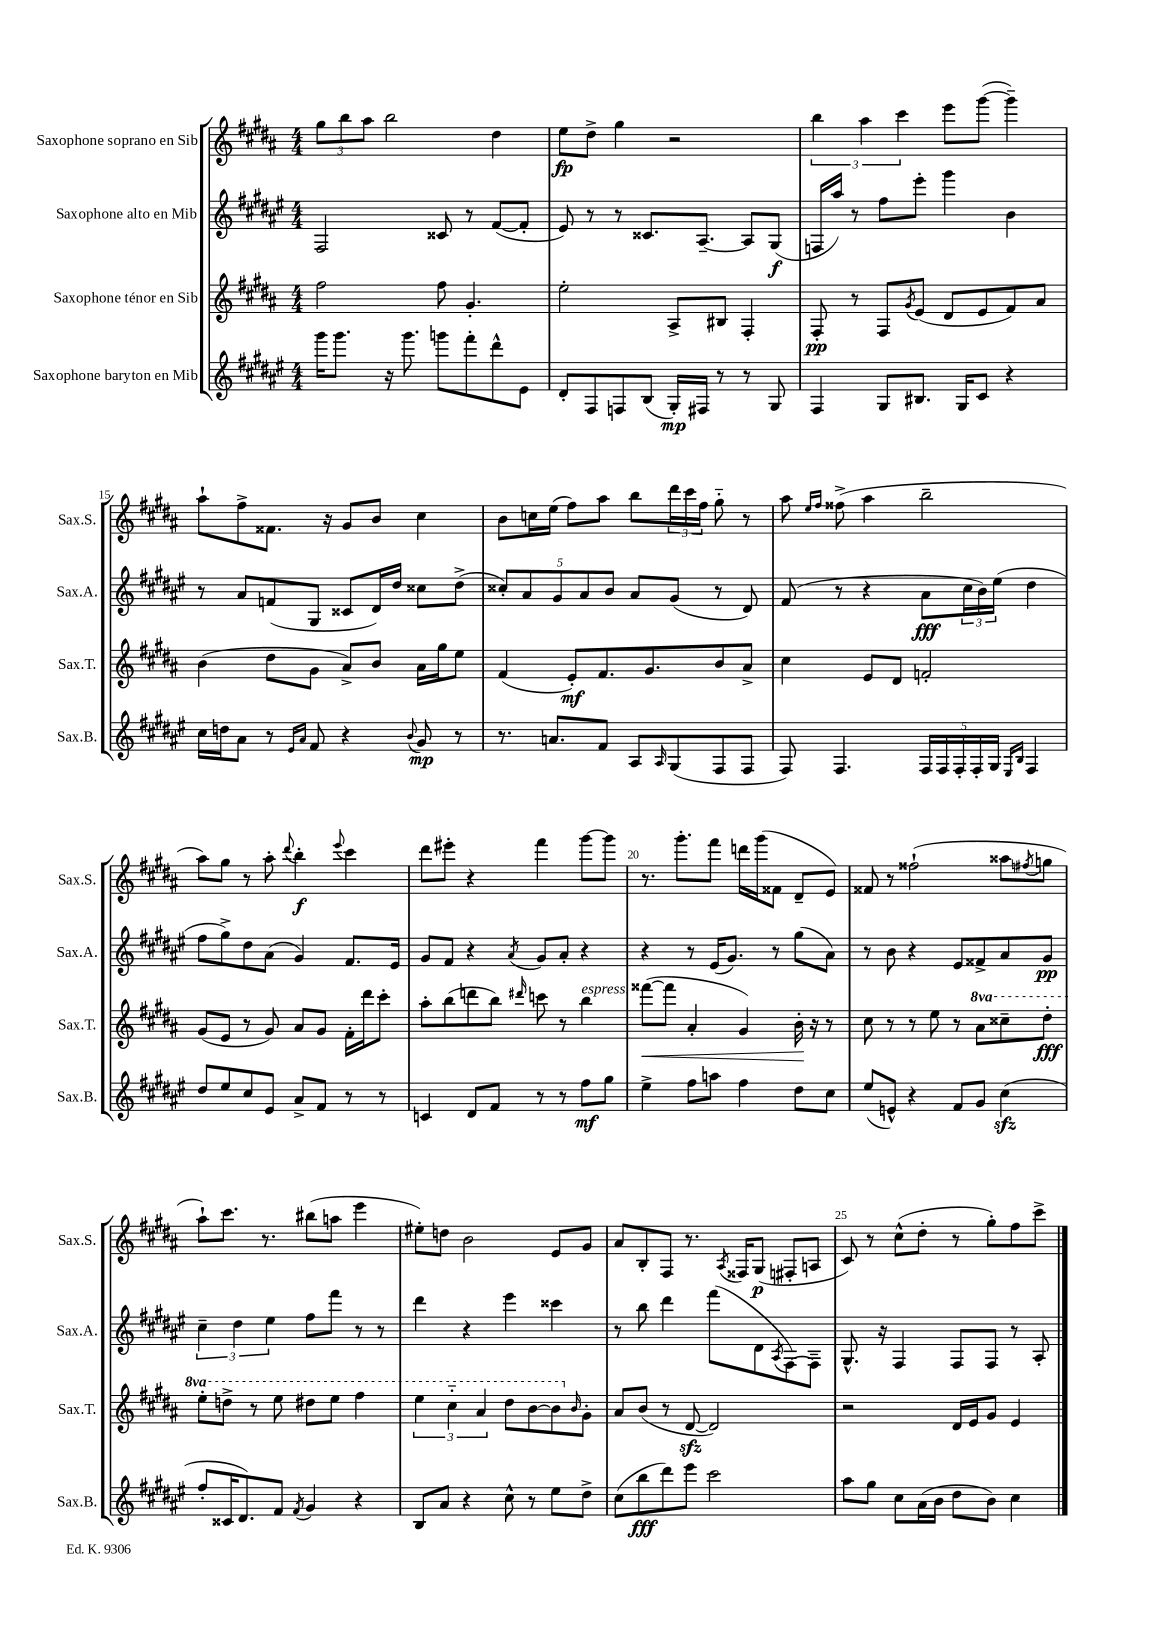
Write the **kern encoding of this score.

**kern	**dynam	**kern	**dynam	**kern	**dynam	**kern	**dynam
*part4	*part4	*part3	*part3	*part2	*part2	*part1	*part1
*staff4	*staff4	*staff3	*staff3	*staff2	*staff2	*staff1	*staff1
*I"Saxophone baryton en Mib	*	*I"Saxophone ténor en Sib	*	*I"Saxophone alto en Mib	*	*I"Saxophone soprano en Sib	*
*I'Sax.B.	*	*I'Sax.T.	*	*I'Sax.A.	*	*I'Sax.S.	*
*clefG2	*	*clefG2	*	*clefG2	*	*clefG2	*
*k[f#c#g#d#a#e#]	*	*k[f#c#g#d#a#]	*	*k[f#c#g#d#a#e#]	*	*k[f#c#g#d#a#]	*
*M4/4	*	*M4/4	*	*M4/4	*	*M4/4	*
=12	=12	=12	=12	=12	=12	=12	=12
16ggg#\KL	.	2ff#\	.	2F#/	.	12gg#\L	.
8.ggg#\J	.	.	.	.	.	.	.
.	.	.	.	.	.	12bb\	.
.	.	.	.	.	.	12aa#\J	.
16r	.	.	.	.	.	2bb\	.
8.ggg#\	.	.	.	.	.	.	.
8gggn\L	.	8ff#\	.	8c##X/	.	.	.
8fff#'\	.	4.g#'/	.	8r	.	.	.
8ddd#^^\	.	.	.	([8f#/L	.	4dd#\	.
8e#\J	.	.	.	8f#'/J]	.	.	.
=13	=13	=13	=13	=13	=13	=13	=13
8d#'/L	.	2ee'\	.	8e#/)	.	8ee\L	fp
8F#/	.	.	.	8r	.	8dd#^\J	.
8Fn/	.	.	.	8r	.	4gg#\	.
(8B/J	.	.	.	8.c##X/L	.	.	.
16G#'/LL)	mp	8A#^/L	.	.	.	2r	.
16F#X/JJ	.	.	.	[8.A#~/J	.	.	.
8r	.	8B#X/J	.	.	.	.	.
8r	.	4F#'/	.	8A#/L]	.	.	.
8G#/	.	.	.	(8G#/J	f	.	.
=14	=14	=14	=14	=14	=14	=14	=14
4F#/	.	8F#'/	pp	16Fn/LL	.	6bb\	.
.	.	.	.	16aa#/JJ)	.	.	.
.	.	8r	.	8r	.	.	.
.	.	.	.	.	.	6aa#\	.
8G#/L	.	8F#/L	.	8ff#\L	.	.	.
.	.	.	.	.	.	6ccc#\	.
.	.	8qg#/	.	.	.	.	.
8.B#X/J	.	(8e/J	.	8eee#'\J	.	.	.
.	.	8d#/L	.	4ggg#\	.	8eee\L	.
16G#/KL	.	.	.	.	.	.	.
8c#/J	.	8e/	.	.	.	([8ggg#\J	.
4r	.	8f#/)	.	4b\	.	4ggg#~\])	.
.	.	8a#/J	.	.	.	.	.
!!LO:LB:g=z
=15	=15	=15	=15	=15	=15	=15	=15
16cc#\LL	.	(4b\	.	8r	.	8aa#`\L	.
16ddn\J	.	.	.	.	.	.	.
8a#\J	.	.	.	8a#/L	.	8ff#^\	.
8r	.	8dd#\L	.	(8fn/	.	8.f##X\J	.
16qqe#/LL	.	.	.	.	.	.	.
16qqa#/JJ	.	.	.	.	.	.	.
8f#/	.	8g#\J	.	8G#/J	.	.	.
.	.	.	.	.	.	16r	.
4r	.	8a#^/L)	.	8c##X/L	.	8g#/L	.
.	.	8b/J	.	16d#/L)	.	8b/J	.
.	.	.	.	16dd#/JJ	.	.	.
8qqb/	.	.	.	.	.	.	.
8g#/	mp	16a#\LL	.	8cc##X\L	.	4cc#\	.
.	.	16gg#\J	.	.	.	.	.
8r	.	8ee\J	.	(8dd#^\J	.	.	.
=16	=16	=16	=16	=16	=16	=16	=16
8.r	.	(4f#/	.	10cc##X'/L)	.	8b\L	.
.	.	.	.	10a#/	.	.	.
.	.	.	.	.	.	16ccn\L	.
8.an/L	.	.	.	.	.	(16ee\JJ	.
.	.	.	.	10g#/	.	.	.
.	.	8e'/L)	mf	.	.	8ff#\L)	.
.	.	.	.	10a#/	.	.	.
8f#/J	.	8.f#/	.	.	.	8aa#\J	.
.	.	.	.	10b/J	.	.	.
8A#/L	.	.	.	8a#/L	.	8bb\L	.
.	.	8.g#/	.	.	.	.	.
16qqA#/	.	.	.	.	.	.	.
(8G#/	.	.	.	(8g#/J	.	24ddd#\L	.
.	.	.	.	.	.	24ccc#\	.
.	.	.	.	.	.	24ff#\JJ	.
8F#/	.	8b/	.	8r	.	8gg#\	.
8F#/J	.	8a#^/J	.	8d#/)	.	8r	.
=17	=17	=17	=17	=17	=17	=17	=17
8F#/)	.	4cc#\	.	(8f#/	.	8aa#\	.
.	.	.	.	.	.	16qqee/LL	.
.	.	.	.	.	.	16qqff#/JJ	.
4.F#/	.	.	.	8r	.	(8ff##X^\	.
.	.	8e/L	.	4r	.	4aa#\	.
.	.	8d#/J	.	.	.	.	.
20F#/LL	.	2fn'/	.	8a#\L	fff	2bb~\	.
20F#/	.	.	.	.	.	.	.
20F#'/	.	.	.	.	.	.	.
.	.	.	.	24cc#\L	.	.	.
20F#'/	.	.	.	.	.	.	.
.	.	.	.	24b\)	.	.	.
20G#/JJ	.	.	.	.	.	.	.
.	.	.	.	(24ee#\JJ	.	.	.
16qqE#/LL	.	.	.	.	.	.	.
16qqB/JJ	.	.	.	.	.	.	.
4F#/	.	.	.	4dd#\	.	.	.
!!LO:LB:g=z
=18	=18	=18	=18	=18	=18	=18	=18
8dd#/L	.	(8g#/L	.	8ff#\L	.	8aa#\L)	.
8ee#/	.	8e/J	.	8gg#^\)	.	8gg#\J	.
8cc#/	.	8r	.	8dd#\	.	8r	.
8e#/J	.	8g#/)	.	(8a#\J	.	8aa#'\	.
.	.	.	.	.	.	8qqddd#/	.
8a#^/L	.	8a#/L	.	4g#/)	.	4bb'\	f
8f#/J	.	8g#/J	.	.	.	.	.
.	.	.	.	.	.	8qqeee/	.
8r	.	16f#'\LL	.	8.f#/L	.	4ccc#\	.
.	.	16ddd#\J	.	.	.	.	.
8r	.	8ccc#'\J	.	.	.	.	.
.	.	.	.	16e#/Jk	.	.	.
=19	=19	=19	=19	=19	=19	=19	=19
4cn/	.	8aa#'\L	.	8g#/L	.	8ddd#\L	.
.	.	(8bb\	.	8f#/J	.	8eee#X'\J	.
8d#/L	.	8dddn\	.	4r	.	4r	.
8f#/J	.	8bb\J)	.	.	.	.	.
.	.	16qqddd#X/	.	8qa#/	.	.	.
8r	.	8cccn\	.	8g#/L	.	4fff#\	.
8r	.	8r	.	8a#'/J	.	.	.
!	!	!LO:TX:a:i:t=espress.	!	!	!	!	!
8ff#\L	mf	4bb\	.	4r	.	[8ggg#\L	.
8gg#\J	.	.	.	.	.	8ggg#\J]	.
=20	=20	=20	=20	=20	=20	=20	=20
!	!	!	!LO:HP:b	!	!	!	!
4ee#^\	.	([8fff##X\L	<	4r	.	8.r	.
.	.	8fff##\J]	.	.	.	.	.
.	.	.	.	.	.	8.ggg#'\L	.
8ff#\L	.	4a#'/	.	8r	.	.	.
8aan\J	.	.	.	(16e#/KL	.	8fff#\J	.
.	.	.	.	8.g#/J)	.	.	.
4ff#\	.	4g#/)	.	.	.	16dddn\LL	.
.	.	.	.	.	.	(16ggg#\J	.
.	.	.	.	8r	.	8f##X\J	.
8dd#\L	.	16b'\	.	(8gg#\L	.	8d#~/L	.
.	.	16r	[	.	.	.	.
8cc#\J	.	8r	.	8a#\J)	.	8e/J)	.
=21	=21	=21	=21	=21	=21	=21	=21
(8ee#/L	.	8cc#\	.	8r	.	8f##X/	.
8en^^/J)	.	8r	.	8b\	.	8r	.
4r	.	8r	.	4r	.	(2ff##X`\	.
.	.	8ee\	.	.	.	.	.
8f#/L	.	8r	.	8e#/L	.	.	.
*	*	*8va	*	*	*	*	*
8g#/J	.	8aa#\L	.	8f##X^/	.	.	.
(4cc#zz\	.	8ccc##X~\	.	8a#/	.	8aa##X\L	.
.	.	.	.	.	.	8qff#X/	.
.	.	8ddd#'\J	fff	8g#/J	pp	8ggn\J	.
!!LO:LB:g=z
=22	=22	=22	=22	=22	=22	=22	=22
8ff#'/L	.	8eee'\L	.	6cc#~\	.	8aa#`\L)	.
16c##X/K	.	8dddn^\J	.	.	.	8.ccc#\J	.
.	.	.	.	6dd#\	.	.	.
8.d#/)	.	.	.	.	.	.	.
.	.	8r	.	.	.	.	.
.	.	.	.	.	.	8.r	.
.	.	.	.	6ee#\	.	.	.
8f#/J	.	8eee\	.	.	.	.	.
8qf#/	.	.	.	.	.	.	.
4g#/	.	8ddd#X\L	.	8ff#\L	.	(8bb#X\L	.
.	.	8eee\J	.	8fff#\J	.	8aan\J	.
4r	.	4fff#\	.	8r	.	4eee\	.
.	.	.	.	8r	.	.	.
=23	=23	=23	=23	=23	=23	=23	=23
8B/L	.	6eee\	.	4ddd#\	.	8ee#X'\L)	.
8a#/J	.	.	.	.	.	8ddn\J	.
.	.	6ccc#\	.	.	.	.	.
4r	.	.	.	4r	.	2b\	.
.	.	6aa#/	.	.	.	.	.
8cc#^^\	.	8ddd#\L	.	4eee#\	.	.	.
8r	.	[8bb\	.	.	.	.	.
8ee#\L	.	8bb\]	.	4ccc##X\	.	8e/L	.
*	*	*X8va	*	*	*	*	*
.	.	16qqb/	.	.	.	.	.
8dd#^\J	.	8g#'\J	.	.	.	8g#/J	.
=24	=24	=24	=24	=24	=24	=24	=24
(8cc#\L	.	8a#/L	.	8r	.	8a#/L	.
8bb\	fff	(8b/J	.	8bb\	.	8B'/	.
8ddd#\)	.	8r	.	4ddd#\	.	8F#/J	.
8eee#\J	.	[8d#zz/	.	.	.	8.r	.
2ccc#\	.	2d#/])	.	(8fff#\L	.	.	.
.	.	.	.	.	.	8qA#/	.
.	.	.	.	.	.	16F##X/KL	.
.	.	.	.	8d#\	.	(8G#/J	p
.	.	.	.	8qA#/	.	.	.
.	.	.	.	[8F#\)	.	8F#X'/L	.
.	.	.	.	8F#~\J]	.	8An/J	.
=25	=25	=25	=25	=25	=25	=25	=25
8aa#\L	.	2r	.	8.G#^^/	.	8c#/)	.
8gg#\J	.	.	.	.	.	8r	.
.	.	.	.	16r	.	.	.
8cc#\L	.	.	.	4F#/	.	(8cc#^^\L	.
(16a#\L	.	.	.	.	.	8dd#'\J	.
16b\JJ	.	.	.	.	.	.	.
8dd#\L	.	16d#/LL	.	8F#/L	.	8r	.
.	.	16e/J	.	.	.	.	.
8b\J)	.	8g#/J	.	8F#/J	.	8gg#'\L)	.
4cc#\	.	4e/	.	8r	.	8ff#\	.
.	.	.	.	8A#'/	.	8ccc#^\J	.
==	==	==	==	==	==	==	==
*-	*-	*-	*-	*-	*-	*-	*-
